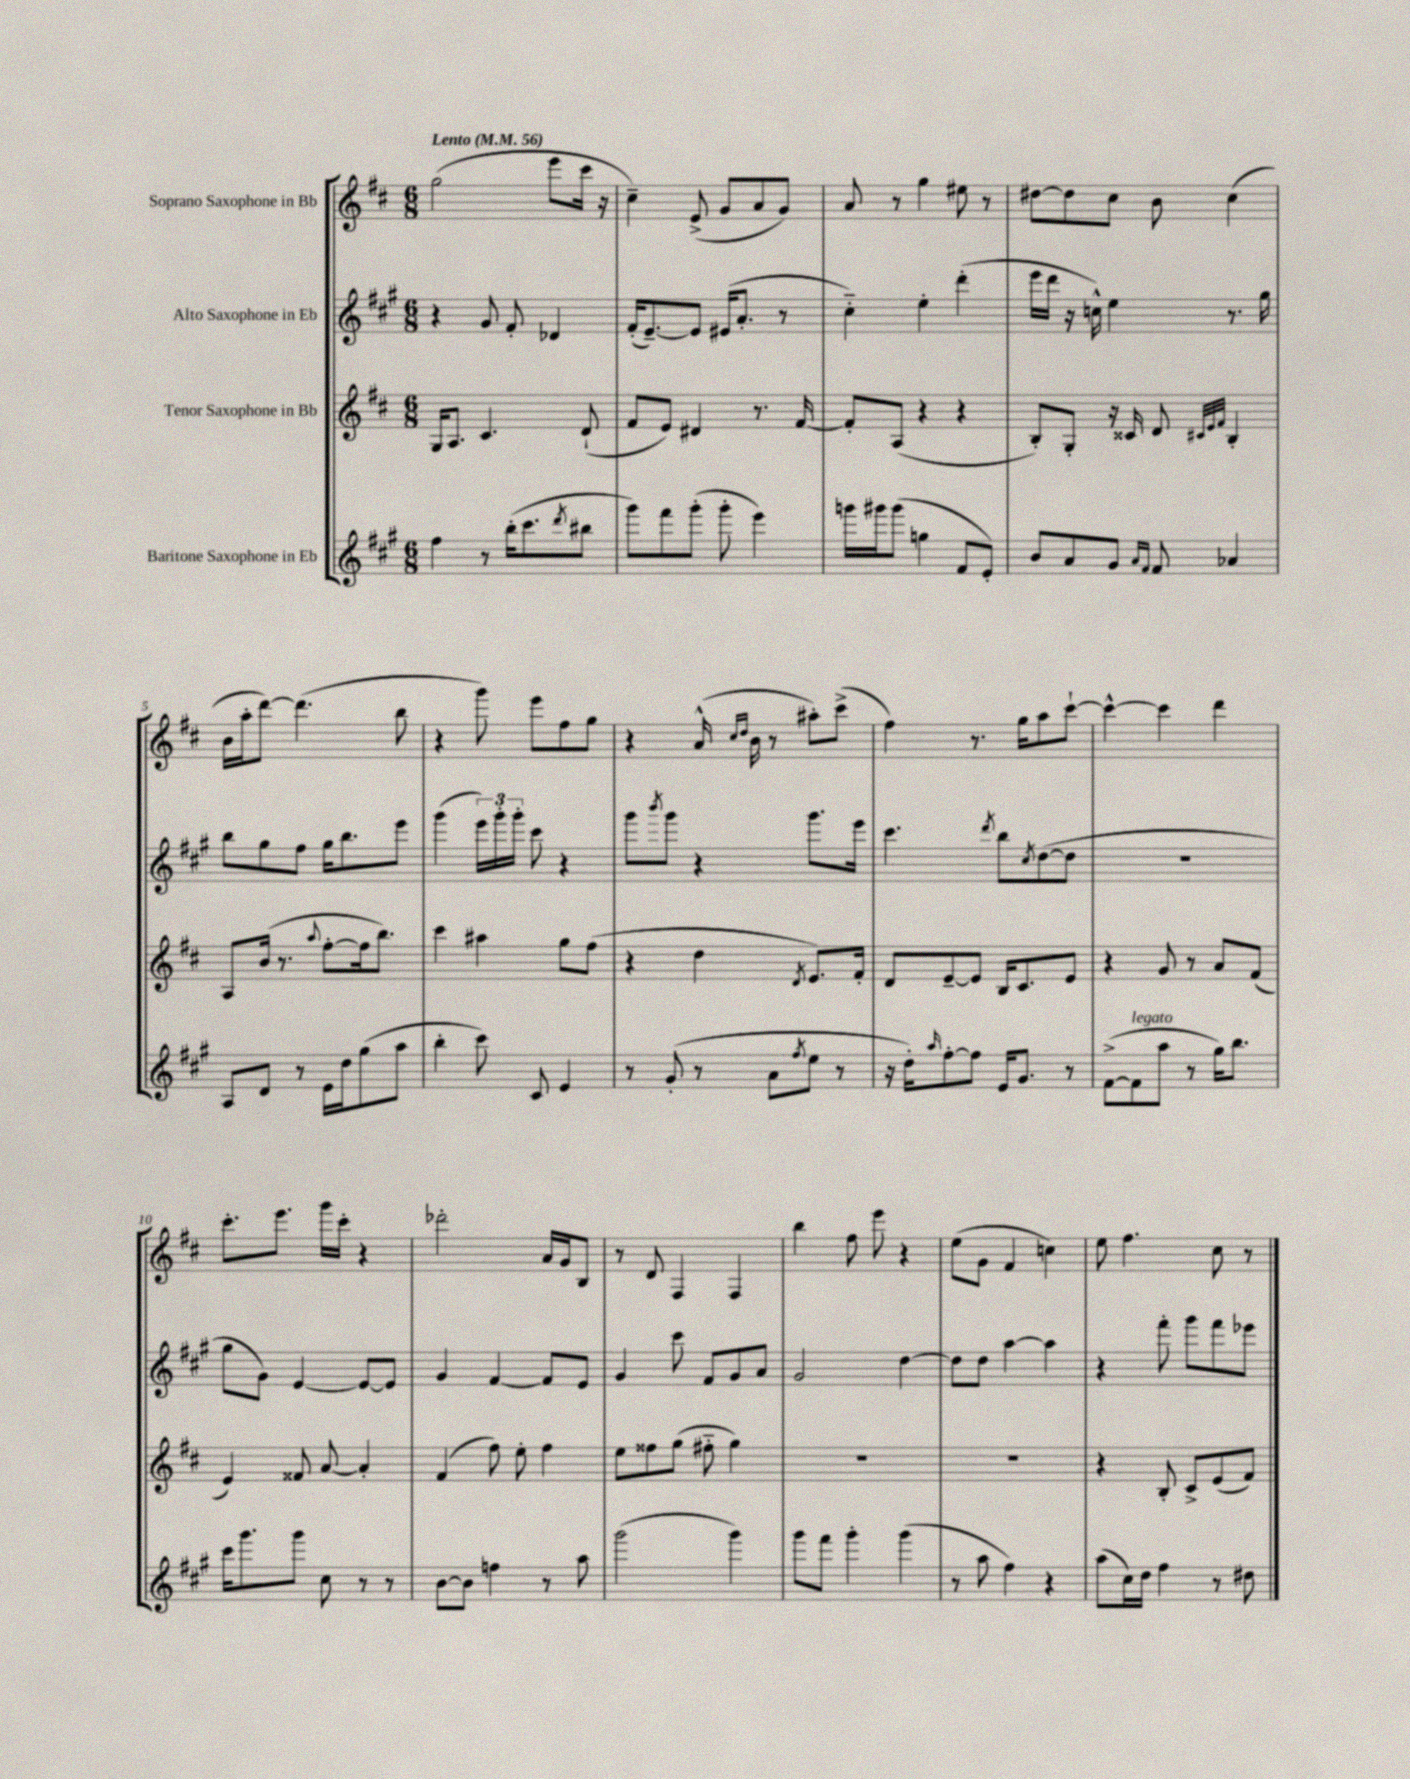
<<
\new StaffGroup <<
\new Staff = "s0" \with { instrumentName = "Soprano Saxophone in Bb" } {
    \clef treble \key d \major \numericTimeSignature \time 6/8 \tempo "Lento" 4 = 56
    g''2( e'''8 cis'''16 r16 |
    cis''4--) e'8->( g'8 a'8 g'8) |
    a'8 r8 g''4 eis''8 r8 |
    dis''8~ dis''8 cis''8 b'8 cis''4( |
    b'16 a''16-. d'''8~) d'''4.( b''8 |
    r4 g'''8) e'''8 fis''8 g''8 |
    r4 a'16-^( \grace { cis''16 d''16 } b'16 r8 ais''8-.) cis'''8->( |
    fis''4) r8. g''16 a''8 cis'''8~-! |
    cis'''4~-^ cis'''4 d'''4 |
    cis'''8.-. e'''8. g'''16 cis'''16-. r4 |
    des'''2-. a'16 g'16 b8 |
    r8 d'8 fis4 fis4 |
    b''4 fis''8 e'''8 r4 |
    e''8( g'8 fis'4 c''4) |
    e''8 fis''4. cis''8 r8 \bar "|." |
}
\new Staff = "s1" \with { instrumentName = "Alto Saxophone in Eb" } {
    \clef treble \key a \major \numericTimeSignature \time 6/8
    r4 gis'8 fis'8-. des'4 |
    fis'16-.( e'8.~--) e'8 eis'16( a'8.-. r8 |
    cis''4-_) e''4-. d'''4-.( |
    e'''16 d'''16 r16 c''16-^) e''4 r8. gis''16 |
    b''8 gis''8 fis''8 gis''16 b''8. e'''8 |
    gis'''4( \tuplet 3/2 { e'''16) gis'''16-. gis'''16-. } cis'''8 r4 |
    gis'''8 \acciaccatura { b'''8 } gis'''8 r4 gis'''8. e'''16 |
    cis'''4. \acciaccatura { d'''8 } b''8 \acciaccatura { cis''8 } d''8~( d''8 |
    R2. |
    gis''8 gis'8) e'4~ e'8~ e'8 |
    gis'4 fis'4~ fis'8 e'8 |
    gis'4 cis'''8 fis'8 gis'8 a'8 |
    gis'2 d''4~ |
    d''8 d''8 a''4~ a''4 |
    r4 fis'''8-. gis'''8 fis'''8 ees'''8 \bar "|." |
}
\new Staff = "s2" \with { instrumentName = "Tenor Saxophone in Bb" } {
    \clef treble \key d \major \numericTimeSignature \time 6/8
    g16 a8. cis'4. d'8-!( |
    fis'8 e'8) dis'4 r8. fis'16~ |
    fis'8-. a8( r4 r4 |
    b8-.) g8-. r16 cisis'16 d'8 \grace { cis'32 e'32 fis'32 } b4-. |
    a8 b'16( r8. \appoggiatura { a''8 } fis''8~-. fis''16 b''8.) |
    cis'''4 ais''4 g''8 fis''8( |
    r4 d''4 \acciaccatura { d'8 } e'8.) fis'16-. |
    d'8 e'8~-- e'8 b16 cis'8. e'8 |
    r4 g'8 r8 a'8 fis'8( |
    e'4) fisis'8 a'8~ a'4-. |
    fis'4( fis''8) e''8-. fis''4 |
    e''8 fisis''8 g''8( fis''8-_ g''4) |
    R2. |
    R2. |
    r4 b8-. cis'8-> e'8( fis'8) \bar "|." |
}
\new Staff = "s3" \with { instrumentName = "Baritone Saxophone in Eb" } {
    \clef treble \key a \major \numericTimeSignature \time 6/8
    fis''4 r8 b''16-.( cis'''8. \acciaccatura { d'''8 } bis''8 |
    gis'''8) fis'''8 gis'''8-.( gis'''8-. e'''4) |
    g'''16 gis'''16 gis'''8( g''4 fis'8 e'8-.) |
    b'8 a'8 gis'8 \grace { a'16 fis'16 } fis'8 aes'4 |
    a8 d'8 r8 e'16 d''16 gis''8( a''8 |
    b''4-. cis'''8) cis'8 e'4 |
    r8 gis'8-.( r8 a'8 \acciaccatura { fis''8 } e''8 r8 |
    r16 d''16-.) \grace { a''16 } fis''8~-. fis''8 e'16 gis'8. r8 |
    fis'8~->( fis'8^\markup { \italic "legato" } a''8 r8 gis''16) b''8. |
    cis'''16 gis'''8. gis'''8 cis''8 r8 r8 |
    b'8~ b'8 f''4 r8 a''8 |
    gis'''2( gis'''4) |
    gis'''8 fis'''8 gis'''4-. gis'''4( |
    r8 a''8 fis''4) r4 |
    a''8( cis''16) d''16 fis''4 r8 dis''8 \bar "|." |
}
>>
>>
